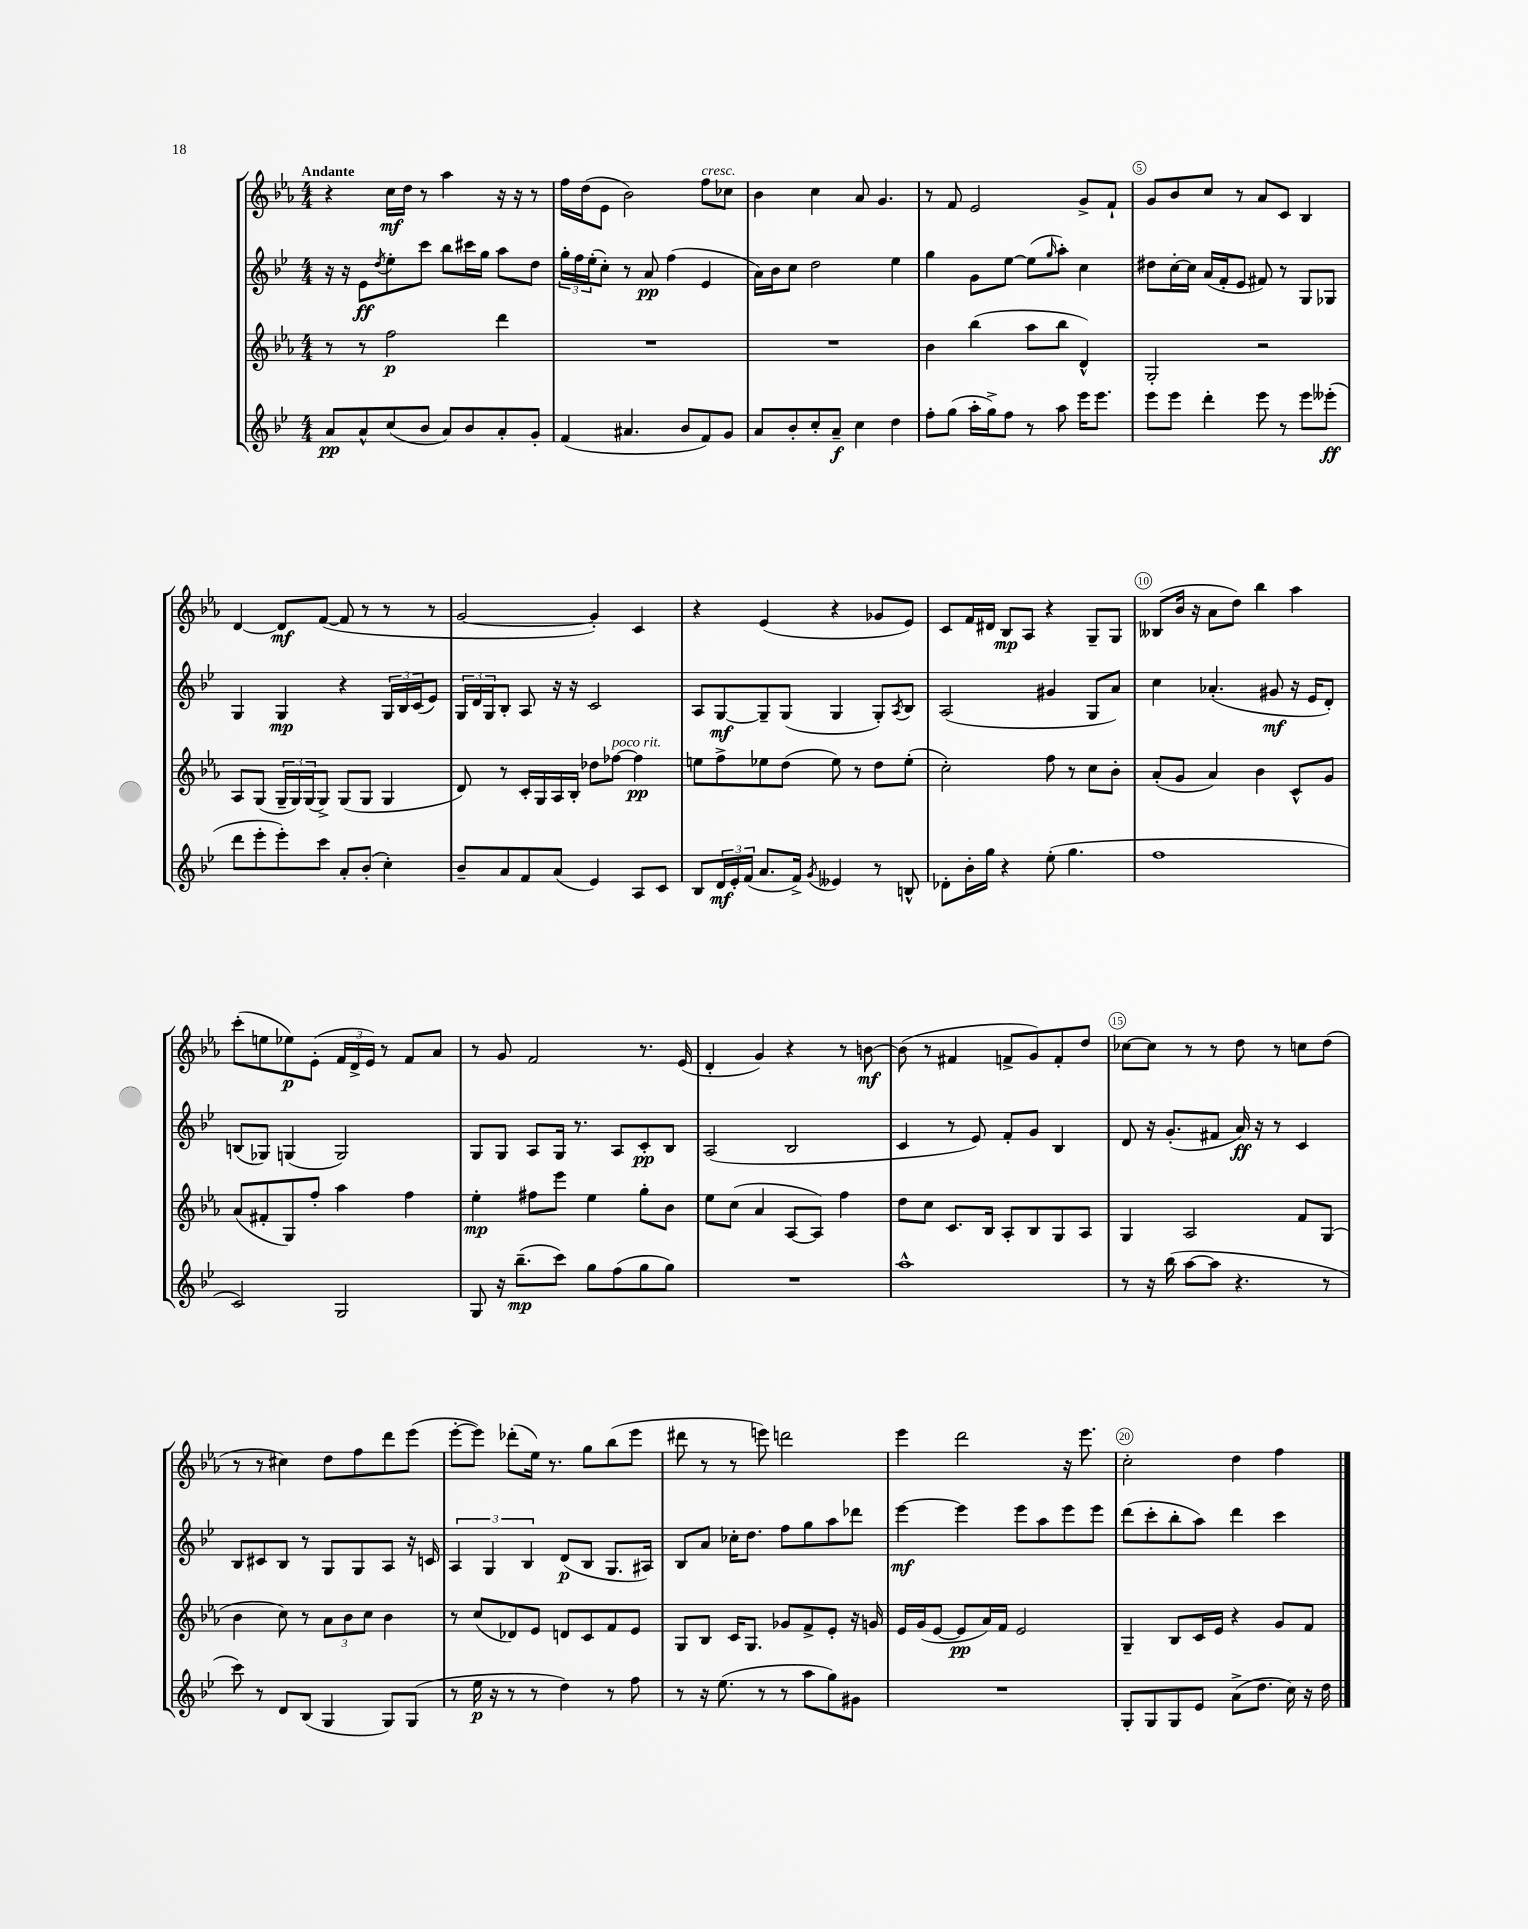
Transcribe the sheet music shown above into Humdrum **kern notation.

**kern	**dynam	**kern	**dynam	**kern	**dynam	**kern	**dynam
*part4	*part4	*part3	*part3	*part2	*part2	*part1	*part1
*staff4	*staff4	*staff3	*staff3	*staff2	*staff2	*staff1	*staff1
*clefG2	*	*clefG2	*	*clefG2	*	*clefG2	*
*k[b-e-]	*	*k[b-e-a-]	*	*k[b-e-]	*	*k[b-e-a-]	*
*M4/4	*	*M4/4	*	*M4/4	*	*M4/4	*
=1	=1	=1	=1	=1	=1	=1	=1
!	!	!	!	!	!	!LO:TX:a:B:t=Andante	!
8a/L	pp	8r	.	16r	.	4r	.
.	.	.	.	16r	.	.	.
8a^^/	.	8r	.	8e-\L	ff	.	.
.	.	.	.	8qdd/	.	.	.
(8cc/	.	2ff\	p	8ee-'\	.	16cc\LL	mf
.	.	.	.	.	.	16dd\JJ	.
8b-/J	.	.	.	8ccc\J	.	8r	.
8a/L)	.	.	.	8bb-\L	.	4aa-\	.
8b-/	.	.	.	16ccc#X\L	.	.	.
.	.	.	.	16gg\JJ	.	.	.
8a'/	.	4ddd\	.	8aa\L	.	16r	.
.	.	.	.	.	.	16r	.
8g'/J	.	.	.	8dd\J	.	8r	.
=2	=2	=2	=2	=2	=2	=2	=2
(4f/	.	1r	.	24gg'\LL	.	16ff\LL	.
.	.	.	.	24ff\	.	.	.
.	.	.	.	.	.	(16dd\J	.
.	.	.	.	(24ee-'\J	.	.	.
.	.	.	.	8cc'\J)	.	8e-\J	.
4.a#X/	.	.	.	8r	.	2b-\)	.
.	.	.	.	8a/	pp	.	.
.	.	.	.	(4ff\	.	.	.
8b-/L	.	.	.	.	.	.	.
!	!	!	!	!	!	!LO:TX:a:i:t=cresc.	!
8f/)	.	.	.	4e-/	.	8ff\L	.
8g/J	.	.	.	.	.	8cc-X\J	.
=3	=3	=3	=3	=3	=3	=3	=3
8a/L	.	1r	.	16a\LL)	.	4b-\	.
.	.	.	.	16b-\J	.	.	.
8b-'/	.	.	.	8cc\J	.	.	.
8cc'/	.	.	.	2dd\	.	4cc\	.
8a~/J	f	.	.	.	.	.	.
4cc\	.	.	.	.	.	8a-/	.
.	.	.	.	.	.	4.g/	.
4dd\	.	.	.	4ee-\	.	.	.
=4	=4	=4	=4	=4	=4	=4	=4
8ff'\L	.	4b-\	.	4gg\	.	8r	.
(8gg\J	.	.	.	.	.	8f/	.
16aa'\LL	.	(4bb-\	.	8g\L	.	2e-/	.
16gg^\J)	.	.	.	.	.	.	.
8ff\J	.	.	.	[8ee-\J	.	.	.
8r	.	8aa-\L	.	(8ee-\L]	.	.	.
.	.	.	.	16qqgg/	.	.	.
8aa\	.	8bb-\J	.	8aa'\J)	.	.	.
16eee-\KL	.	4d^^/)	.	4cc\	.	8g^/L	.
8.eee-\J	.	.	.	.	.	.	.
.	.	.	.	.	.	8f`/J	.
=5	=5	=5	=5	=5	=5	=5	=5
8eee-\L	.	2G'/	.	8dd#X\L	.	8g/L	.
8eee-\J	.	.	.	[16cc'\L	.	8b-/	.
.	.	.	.	16cc\JJ]	.	.	.
4ddd'\	.	.	.	(16a/LL	.	8cc/J	.
.	.	.	.	16f'/J	.	.	.
.	.	.	.	8e-/J	.	8r	.
8eee-\	.	2r	.	8f#X/)	.	8a-/L	.
8r	.	.	.	8r	.	8c/J	.
8eee-\L	.	.	.	8G/L	.	4B-/	.
(8eee--X'\J	ff	.	.	8G-X/J	.	.	.
!!LO:LB:g=z
=6	=6	=6	=6	=6	=6	=6	=6
8ddd\L	.	8A-/L	.	4G/	.	[4d/	.
8eee-'\	.	(8G/J	.	.	.	.	.
8eee-'\)	.	24G~/LL	.	4G/	mp	8d/L]	mf
.	.	24G/)	.	.	.	.	.
.	.	(24G/J	.	.	.	.	.
8ccc\J	.	8G^/J)	.	.	.	([8f/J	.
8a'/L	.	(8G/L	.	4r	.	8f/]	.
(8b-'/J	.	8G/J	.	.	.	8r	.
4cc'\)	.	4G/	.	24G/LL	.	8r	.
.	.	.	.	24B-/	.	.	.
.	.	.	.	(24c/J	.	.	.
.	.	.	.	8e-/J)	.	8r	.
=7	=7	=7	=7	=7	=7	=7	=7
8b-~/L	.	8d/)	.	24G/LL	.	[2g/	.
.	.	.	.	24d/	.	.	.
.	.	.	.	24G/J	.	.	.
8a/	.	8r	.	8B-'/J	.	.	.
8f/	.	16c'/LL	.	8A/	.	.	.
.	.	16G/	.	.	.	.	.
(8a/J	.	16A-/	.	16r	.	.	.
.	.	16B-'/JJ	.	16r	.	.	.
4e-/)	.	8dd-X\L	.	2c/	.	4g'/])	.
!	!	!LO:TX:a:i:t=poco rit.	!	!	!	!	!
.	.	[8ff-X\J	.	.	.	.	.
8A/L	.	4ff-\]	pp	.	.	4c/	.
8c/J	.	.	.	.	.	.	.
=8	=8	=8	=8	=8	=8	=8	=8
8B-/L	.	8een\L	.	8A/L	.	4r	.
24d/L	mf	8ff^\	.	[8G/	mf	.	.
24e-'/	.	.	.	.	.	.	.
(24f/JJ	.	.	.	.	.	.	.
8.a/L	.	8ee-X\	.	8G~/]	.	(4e-/	.
.	.	(8dd\J	.	(8G/J	.	.	.
16f^/Jk)	.	.	.	.	.	.	.
8qg/	.	.	.	.	.	.	.
4e--X/	.	8ee-\)	.	4G/	.	4r	.
.	.	8r	.	.	.	.	.
8r	.	8dd\L	.	8G'/L)	.	8g-X/L	.
.	.	.	.	8qA/	.	.	.
8Bn^^/	.	(8ee-'\J	.	8B-/J	.	8e-/J)	.
=9	=9	=9	=9	=9	=9	=9	=9
8d-X'\L	.	2cc'\)	.	(2A/	.	8c/L	.
16b-'\L	.	.	.	.	.	16f/L	.
16gg\JJ	.	.	.	.	.	16d#X/JJ	.
4r	.	.	.	.	.	8B-/L	mp
.	.	.	.	.	.	8A-/J	.
(8ee-'\	.	8ff\	.	4g#X/	.	4r	.
4.gg\	.	8r	.	.	.	.	.
.	.	8cc\L	.	8G/L	.	8G~/L	.
.	.	8b-'\J	.	8a/J)	.	8G/J	.
=10	=10	=10	=10	=10	=10	=10	=10
1ff	.	(8a-'/L	.	4cc\	.	(8B--X/L	.
.	.	8g/J	.	.	.	16b-/Jk	.
.	.	.	.	.	.	16r	.
.	.	4a-/)	.	(4.a-X'/	.	8a-\L	.
.	.	.	.	.	.	8dd\J)	.
.	.	4b-\	.	.	.	4bb-\	.
.	.	.	.	8g#X/	mf	.	.
.	.	8c^^/L	.	16r	.	4aa-\	.
.	.	.	.	16e-/KL	.	.	.
.	.	8g/J	.	8d'/J)	.	.	.
!!LO:LB:g=z
=11	=11	=11	=11	=11	=11	=11	=11
2c/)	.	(8a-/L	.	(8Bn/L	.	(8ccc'\L	.
.	.	8f#X'/	.	8G-X/J)	.	8een\	.
.	.	8G/)	.	(4Gn/	.	8ee-X\)	p
.	.	8ff'/J	.	.	.	(8e-'\J	.
2G/	.	4aa-\	.	2G/)	.	24f/LL	.
.	.	.	.	.	.	24d^/	.
.	.	.	.	.	.	24e-/JJ)	.
.	.	.	.	.	.	8r	.
.	.	4ff\	.	.	.	8f/L	.
.	.	.	.	.	.	8a-/J	.
=12	=12	=12	=12	=12	=12	=12	=12
8G/	.	4ee-'\	mp	8G/L	.	8r	.
16r	.	.	.	8G/J	.	8g/	.
(8.bb-~\L	mp	.	.	.	.	.	.
.	.	8ff#X\L	.	8A/L	.	2f/	.
8ccc\J)	.	8eee-\J	.	16G/Jk	.	.	.
.	.	.	.	8.r	.	.	.
8gg\L	.	4ee-\	.	.	.	.	.
(8ff\	.	.	.	8A/L	.	.	.
8gg\	.	8gg'\L	.	8c'/	pp	8.r	.
8gg\J)	.	8b-\J	.	8B-/J	.	.	.
.	.	.	.	.	.	(16e-/	.
=13	=13	=13	=13	=13	=13	=13	=13
1r	.	8ee-\L	.	(2A/	.	4d'/	.
.	.	(8cc\J	.	.	.	.	.
.	.	4a-/	.	.	.	4g/)	.
.	.	[8A-/L	.	2B-/	.	4r	.
.	.	8A-/J])	.	.	.	.	.
.	.	4ff\	.	.	.	8r	.
.	.	.	.	.	.	[8bn\	mf
=14	=14	=14	=14	=14	=14	=14	=14
1aa^^	.	8dd\L	.	4c/	.	(8b\]	.
.	.	8cc\J	.	.	.	8r	.
.	.	8.c/L	.	8r	.	4f#X/	.
.	.	.	.	8e-/)	.	.	.
.	.	16B-/Jk	.	.	.	.	.
.	.	8A-'/L	.	8f'/L	.	8fn^/L	.
.	.	8B-/	.	8g/J	.	8g/)	.
.	.	8G/	.	4B-/	.	8f'/	.
.	.	8A-/J	.	.	.	8dd/J	.
=15	=15	=15	=15	=15	=15	=15	=15
8r	.	4G/	.	8d/	.	[8cc-X\L	.
16r	.	.	.	16r	.	8cc-\J]	.
(16bb-\	.	.	.	(8.g'/L	.	.	.
[8aa\L	.	2A-/	.	.	.	8r	.
8aa\J]	.	.	.	8f#X/J	.	8r	.
4.r	.	.	.	16a/)	ff	8dd\	.
.	.	.	.	16r	.	.	.
.	.	.	.	8r	.	8r	.
.	.	8f/L	.	4c/	.	8ccn\L	.
8r	.	(8G/J	.	.	.	(8dd\J	.
!!LO:LB:g=z
=16	=16	=16	=16	=16	=16	=16	=16
8ccc\)	.	4b-\	.	8B-/L	.	8r	.
8r	.	.	.	8c#X/	.	8r	.
8d/L	.	8cc\)	.	8B-/J	.	4cc#X\)	.
(8B-/J	.	8r	.	8r	.	.	.
4G/	.	12a-\L	.	8G/L	.	8dd\L	.
.	.	12b-\	.	.	.	.	.
.	.	.	.	8G/	.	8ff\	.
.	.	12cc\J	.	.	.	.	.
8G/L)	.	4b-\	.	8A/J	.	8ddd\	.
(8G/J	.	.	.	16r	.	(8eee-\J	.
.	.	.	.	16cn/	.	.	.
=17	=17	=17	=17	=17	=17	=17	=17
8r	.	8r	.	6A/	.	[8eee-'\L	.
16ee-\	p	(8cc/L	.	.	.	8eee-\J])	.
.	.	.	.	6G/	.	.	.
16r	.	.	.	.	.	.	.
8r	.	8d-X/)	.	.	.	(8ddd-X'\L	.
.	.	.	.	6B-/	.	.	.
8r	.	8e-/J	.	.	.	16ee-\Jk)	.
.	.	.	.	.	.	8.r	.
4dd\)	.	8dn/L	.	(8d/L	p	.	.
.	.	8c/	.	8B-/J	.	8gg\L	.
8r	.	8f/	.	8.G/L	.	(8bb-\	.
8ff\	.	8e-/J	.	.	.	8eee-\J	.
.	.	.	.	16A#X/Jk)	.	.	.
=18	=18	=18	=18	=18	=18	=18	=18
8r	.	8G/L	.	8B-/L	.	8ddd#X\	.
16r	.	8B-/J	.	8a/J	.	8r	.
(8.ee-\	.	.	.	.	.	.	.
.	.	16c/KL	.	16cc-X'\KL	.	8r	.
.	.	8.G/J	.	8.dd\J	.	.	.
8r	.	.	.	.	.	8eeen\)	.
8r	.	8g-X/L	.	8ff\L	.	2dddn\	.
8aa\L	.	8f^/	.	8gg\	.	.	.
8gg\)	.	8e-'/J	.	8aa\	.	.	.
8g#X\J	.	16r	.	8ddd-X\J	.	.	.
.	.	16gn/	.	.	.	.	.
=19	=19	=19	=19	=19	=19	=19	=19
1r	.	16e-/LL	.	[4eee-\	mf	4eee-\	.
.	.	(16g/J	.	.	.	.	.
.	.	[8e-/J	.	.	.	.	.
.	.	8e-/L]	pp	4eee-\]	.	2ddd\	.
.	.	16a-/L)	.	.	.	.	.
.	.	16f/JJ	.	.	.	.	.
.	.	2e-/	.	8eee-\L	.	.	.
.	.	.	.	8aa\	.	.	.
.	.	.	.	8eee-\	.	16r	.
.	.	.	.	.	.	8.eee-\	.
.	.	.	.	8eee-\J	.	.	.
=20	=20	=20	=20	=20	=20	=20	=20
8G'/L	.	4G~/	.	(8ddd\L	.	2cc'\	.
8G/	.	.	.	8ccc'\	.	.	.
8G/	.	8B-/L	.	8bb-'\	.	.	.
8e-/J	.	16c/L	.	8aa\J)	.	.	.
.	.	16e-/JJ	.	.	.	.	.
(8a^\L	.	4r	.	4ddd\	.	4dd\	.
8.dd\J	.	.	.	.	.	.	.
.	.	8g/L	.	4ccc\	.	4ff\	.
16cc\)	.	.	.	.	.	.	.
16r	.	8f/J	.	.	.	.	.
16dd\	.	.	.	.	.	.	.
==	==	==	==	==	==	==	==
*-	*-	*-	*-	*-	*-	*-	*-
